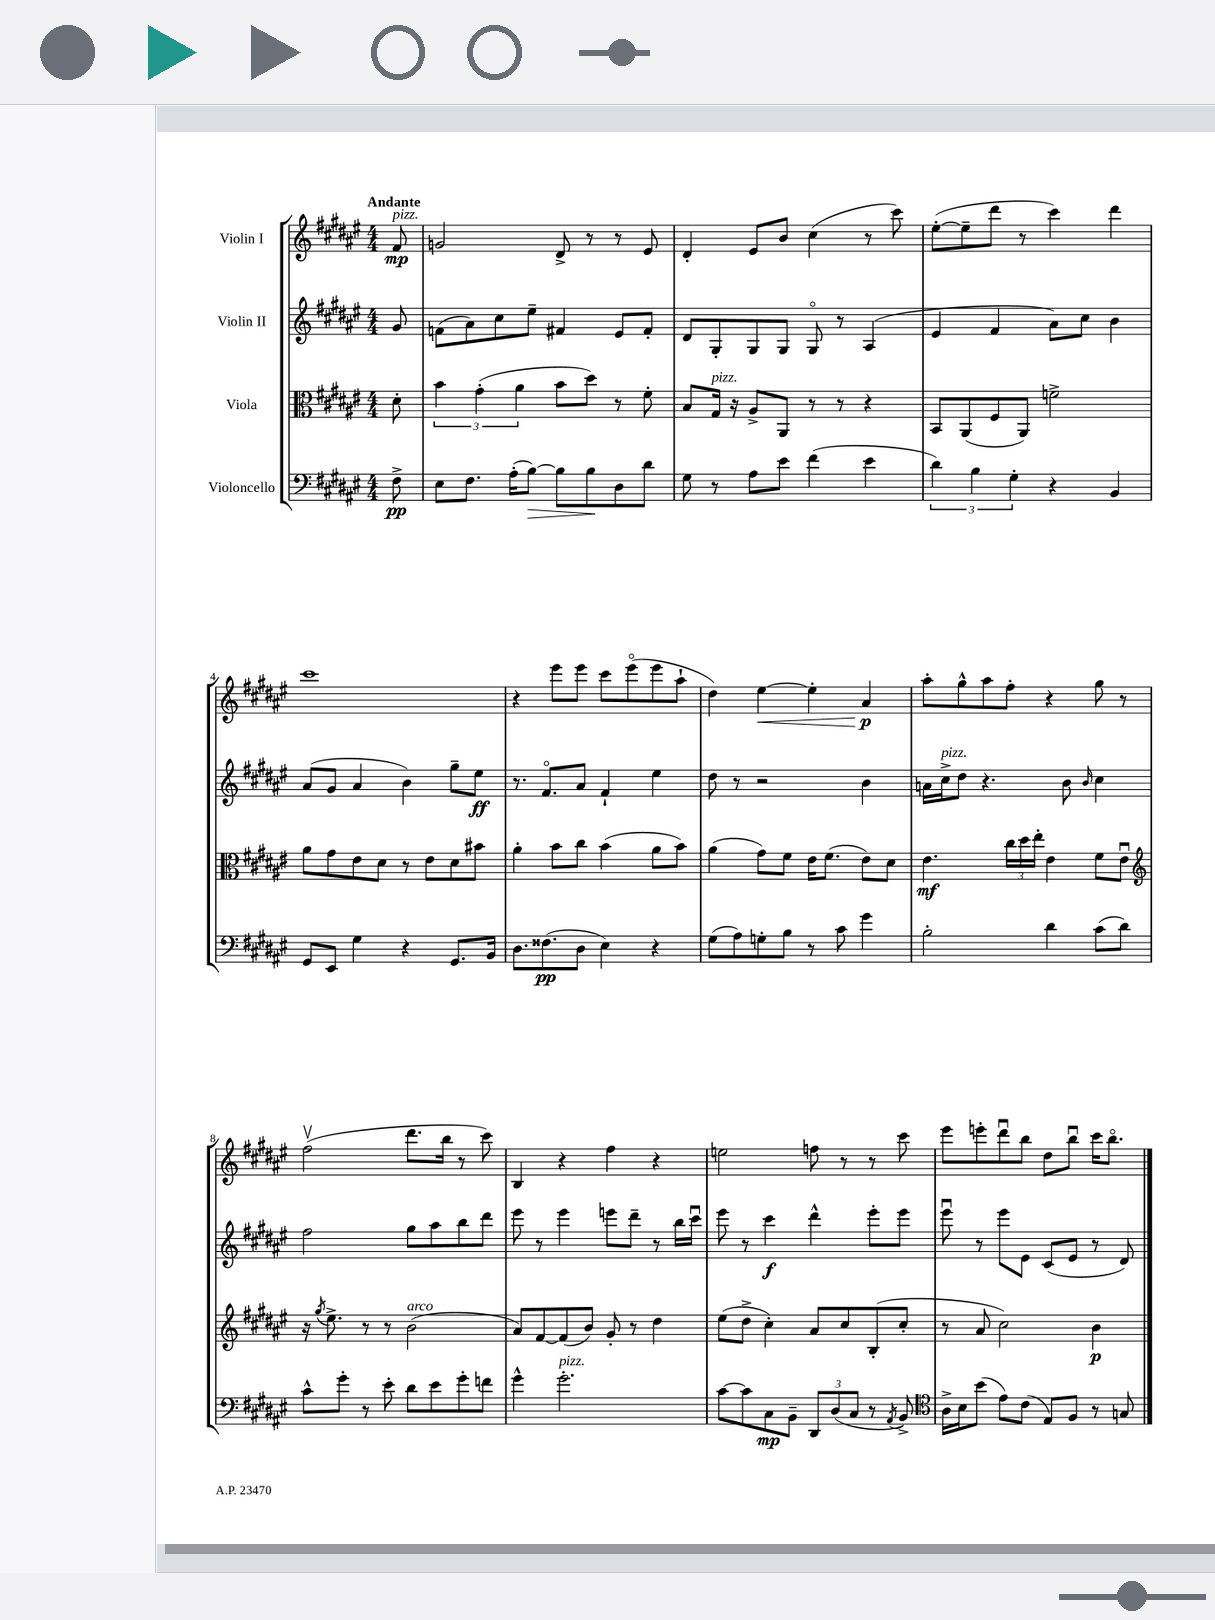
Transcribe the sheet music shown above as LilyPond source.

<<
\new StaffGroup <<
\new Staff = "s0" \with { instrumentName = "Violin I" } {
    \clef treble \key fis \major \numericTimeSignature \time 4/4 \partial 8 \tempo "Andante"
    fis'8\mp^\markup { \italic "pizz." } |
    g'2 dis'8-> r8 r8 eis'8 |
    dis'4-. eis'8 b'8 cis''4( r8 cis'''8) |
    eis''8~-.( eis''8-- dis'''8 r8 cis'''4) dis'''4 |
    cis'''1 |
    r4 eis'''8 eis'''8 cis'''8 eis'''8\flageolet( eis'''8 ais''8-! |
    dis''4) eis''4~\< eis''4-. ais'4\p\! |
    ais''8-. gis''8-^ ais''8 fis''8-. r4 gis''8 r8 |
    fis''2\upbow( dis'''8. b''16 r8 cis'''8) |
    b4 r4 fis''4 r4 |
    e''2 f''8 r8 r8 cis'''8 |
    eis'''8 e'''8-. dis'''8\downbow b''8 dis''8 b''8\downbow cis'''16 b''8.\flageolet \bar "|." |
}
\new Staff = "s1" \with { instrumentName = "Violin II" } {
    \clef treble \key fis \major \numericTimeSignature \time 4/4 \partial 8
    gis'8 |
    f'8( ais'8) cis''8 eis''8-- fis'4 eis'8 fis'8-. |
    dis'8 gis8-. gis8 gis8 gis8\flageolet r8 ais4( |
    eis'4 fis'4 ais'8) cis''8 b'4 |
    ais'8( gis'8 ais'4 b'4) gis''8-- eis''8\ff |
    r8. fis'8.\flageolet ais'8 fis'4-! eis''4 |
    dis''8 r8 r2 b'4 |
    a'16 cis''16->^\markup { \italic "pizz." } dis''8 r4. b'8 \grace { b'16 } cis''4 |
    fis''2 gis''8 ais''8 b''8 dis'''8 |
    eis'''8 r8 eis'''4 e'''8 dis'''8-- r8 b''16 cis'''16\downbow |
    eis'''8 r8 cis'''4\f dis'''4-^ eis'''8-. eis'''8 |
    eis'''8\downbow r8 eis'''8 eis'8 cis'8( eis'8 r8 dis'8) \bar "|." |
}
\new Staff = "s2" \with { instrumentName = "Viola" } {
    \clef alto \key fis \major \numericTimeSignature \time 4/4 \partial 8
    dis'8-. |
    \tuplet 3/2 { b'4 gis'4-.( ais'4 } b'8 dis''8) r8 fis'8-. |
    b8 gis16^\markup { \italic "pizz." } r16 ais8-> ais,8 r8 r8 r4 |
    b,8 ais,8( fis8 ais,8) f'2-> |
    ais'8 gis'8 eis'8 dis'8 r8 eis'8 dis'8 bis'8 |
    ais'4-. b'8 cis''8 b'4( ais'8 b'8) |
    ais'4( gis'8) fis'8 eis'16 fis'8.( eis'8) dis'8 |
    eis'4.\mf \tuplet 3/2 { cis''16 dis''16 eis''16-. } eis'4 fis'8 eis'8\downbow |
    \clef treble r16 \acciaccatura { gis''8 } eis''8.-> r8 r8 b'2^\markup { \italic "arco" }( |
    ais'8) fis'8~ fis'8( b'8) gis'8-. r8 dis''4 |
    eis''8( dis''8-> cis''4-.) ais'8 cis''8 b8-.( cis''8-. |
    r8 ais'8 cis''2) b'4\p \bar "|." |
}
\new Staff = "s3" \with { instrumentName = "Violoncello" } {
    \clef bass \key fis \major \numericTimeSignature \time 4/4 \partial 8
    fis8->\pp |
    eis8 fis8. ais16-.( b8~\>) b8 b8\! dis8 dis'8 |
    gis8 r8 ais8 eis'8 fis'4( eis'4 |
    \tuplet 3/2 { dis'4) b4 gis4-. } r4 b,4 |
    gis,8 eis,8 gis4 r4 gis,8. b,16 |
    dis8. fisis8.\pp( dis8 eis4) r4 |
    gis8( ais8) g8-. b8 r8 cis'8 gis'4 |
    b2-. dis'4 cis'8( dis'8) |
    cis'8-^ gis'8-. r8 eis'8-. dis'8 eis'8 gis'8-. f'8 |
    gis'4-^ gis'2.-.^\markup { \italic "pizz." } |
    cis'8~ cis'8 cis8\mp b,8-- \tuplet 3/2 { dis,8 dis8( cis8 } r8 \acciaccatura { ais,8 } b,8->) |
    \clef tenor ais16-> b16 b'8( eis'8) cis'8( eis8) fis8 r8 g8 \bar "|." |
}
>>
>>
